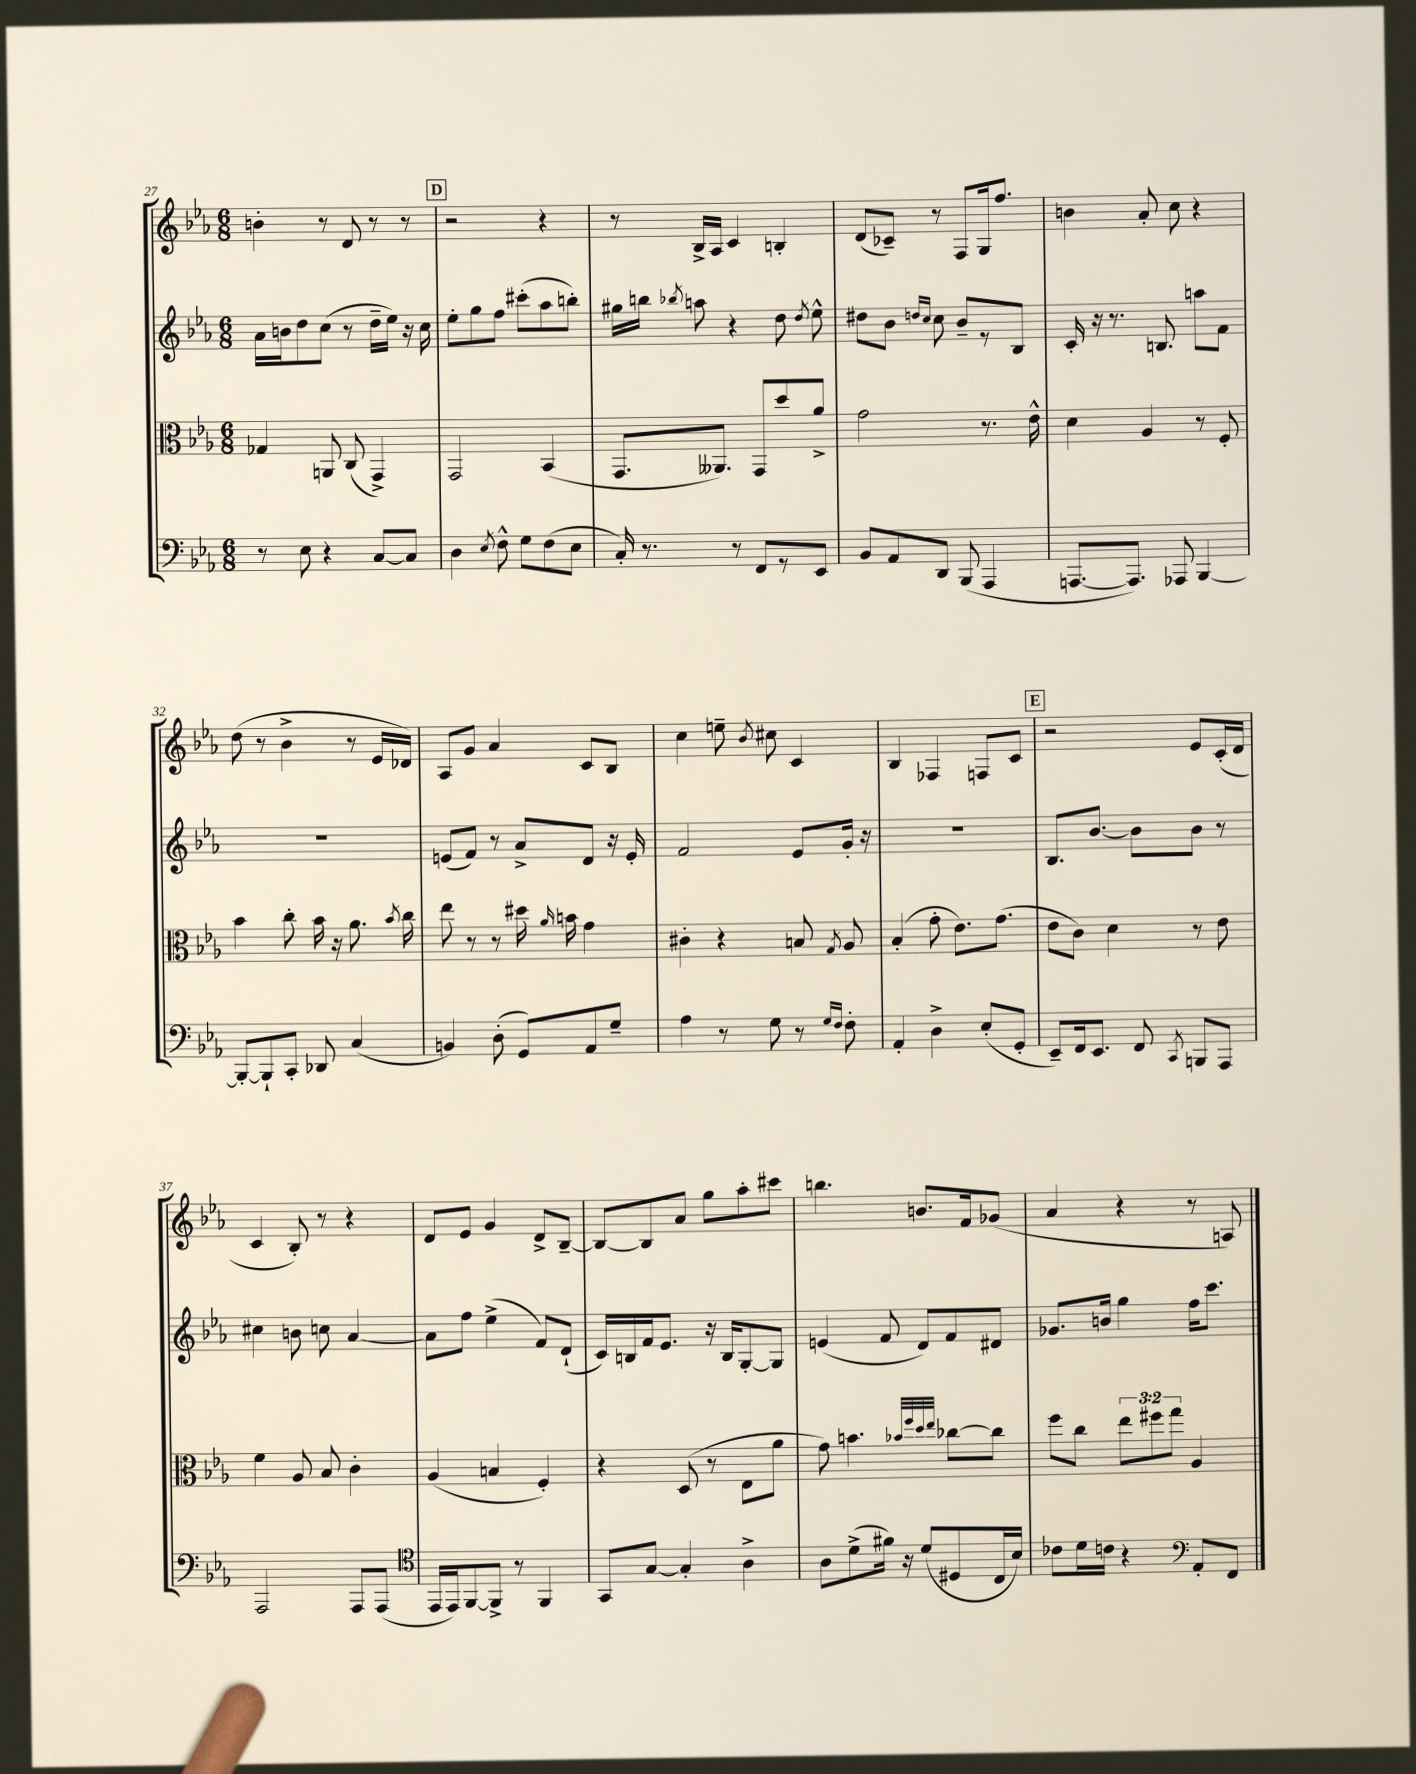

**kern	**kern	**kern	**kern
*staff4	*staff3	*staff2	*staff1
*clefF4	*clefC3	*clefG2	*clefG2
*k[b-e-a-]	*k[b-e-a-]	*k[b-e-a-]	*k[b-e-a-]
*M6/8	*M6/8	*M6/8	*M6/8
8r	4G-	16a-	4b'
.	.	16b	.
8E-	.	8dd	.
4r	8AA	(8cc	8r
.	(8C	8r	8d
[8C	4GG^)	16dd~	8r
.	.	16ee-)	.
8C]	.	16r	8r
.	.	16cc	.
=	=	=	=
4D	2GG	8ee-'	2r
.	.	8gg	.
8qE-	.	.	.
8F^^	.	8ff	.
8G	.	(8ccc#'	.
(8F	(4BB-	8aa-	4r
8E-	.	8bb')	.
=	=	=	=
16C')	8.GG	16gg#	8r
8.r	.	16bb	.
.	.	8qbb-	.
.	.	8aa	16B-^
.	8.AA--)	.	16A-
8r	.	4r	4c
8FF	8GG	.	.
8r	8dd	8dd	4B'
.	.	8qdd	.
8EE-	8a-^	8ee-^^	.
=	=	=	=
8BB-	2g	8dd#	(8d
8AA-	.	8b-	8c-~)
.	.	16qqdd	.
.	.	16qqcc	.
8DD	.	8cc	8r
(8BBB-	.	8b-~	8F
4AAA-	8.r	8r	16G
.	.	.	8.ff
.	.	8B-	.
.	16e-^^	.	.
=	=	=	=
[8.AAA	4d	16c'	4b
.	.	16r	.
.	.	8.r	.
8.AAA])	.	.	.
.	4A-	.	8a-'
.	.	8.B	.
8AAA-	.	.	8cc
[4BBB-	8r	8aa	4r
.	8F'	8f	.
=	=	=	=
8BBB-'_	4b-	2.r	(8dd
8BBB-`]	.	.	8r
8CC'	8cc'	.	4b-^
8DD-	16b-	.	.
.	16r	.	.
(4C	8.a-	.	8r
.	.	.	16e-
.	8qb-	.	.
.	16cc	.	16d-)
=	=	=	=
4BB)	8ee-	(8e	8A-
.	8r	8f)	8g
(8D'	8r	8r	4a-
8GG)	16dd#	8a-^	.
.	16qqa-	.	.
.	16b	.	.
8AA-	4g	8d	8c
8G~	.	16r	8B-
.	.	16e'	.
=	=	=	=
4A-	4c#'	2f	4cc
8r	4r	.	8ee~
.	.	.	8qb-
8G	.	.	8cc#
8r	8B	8e-	4c
16qqG	.	.	.
16qqF	8qG	.	.
8F'	8A-	16g'	.
.	.	16r	.
=	=	=	=
4AA-'	(4B-'	2.r	4B-
4D^	8g'	.	4F-
.	8.e-)	.	.
(8E-'	.	.	8F
.	(8.g	.	.
8GG'	.	.	8c
=	=	=	=
8EE-~)	8e-	8.B-	2r
16FF	8c)	.	.
8.EE-	.	[8.b-	.
.	4d	.	.
8FF	.	8b-]	.
8qCC	.	.	.
8BBB	8r	8b-	8e-
8AAA-	8e-	8r	(16c'
.	.	.	16d
=	=	=	=
2AAA-	4f	4cc#	4c
.	8A-	8b	8B-')
.	8B-	8cc	8r
8AAA-	4c'	[4a-	4r
(8AAA-	.	.	.
=	=	=	=
*clefC4	*	*	*
16EE-	(4A-	8a-]	8d
16EE-)	.	.	.
[8FF	.	8ff	8e-
8FF^]	4B	(4ee-^	4g
8r	.	.	.
4FF	4F')	8f)	8d^
.	.	(8d`	[8B-~
=	=	=	=
8GG	4r	16c)	8B-_
.	.	16B	.
[8G	.	16f	8B-]
.	.	8.e-	.
4G']	(8D	.	8a-
.	8r	16r	8gg
.	.	16B	.
4A-^	8E-	[8G'	8aa-'
.	8a-	8G]	8ccc#
=	=	=	=
8A-	8g)	(4e	4.bb
(8d^	4.b	.	.
16f#)	.	8f	.
16r	.	.	.
(8d	.	8d)	8.b
.	32qqb-	.	.
.	32qqff	.	.
.	32qqdd	.	.
.	32qqee-	.	.
8D#	[8cc-	8f	.
.	.	.	16f
16C	8cc-]	8d#	(8g-
16B-)	.	.	.
=	=	=	=
8c-	8ff	8.g-	4a-
16d	8cc	.	.
16c	.	16b	.
4r	12ee-	4gg	4r
.	12ff#	.	.
.	12gg	.	.
*clefF4	*	*	*
8AA-'	4A-	16ff	8r
.	.	8.ccc	.
8FF	.	.	8A)
==	==	==	==
*-	*-	*-	*-
